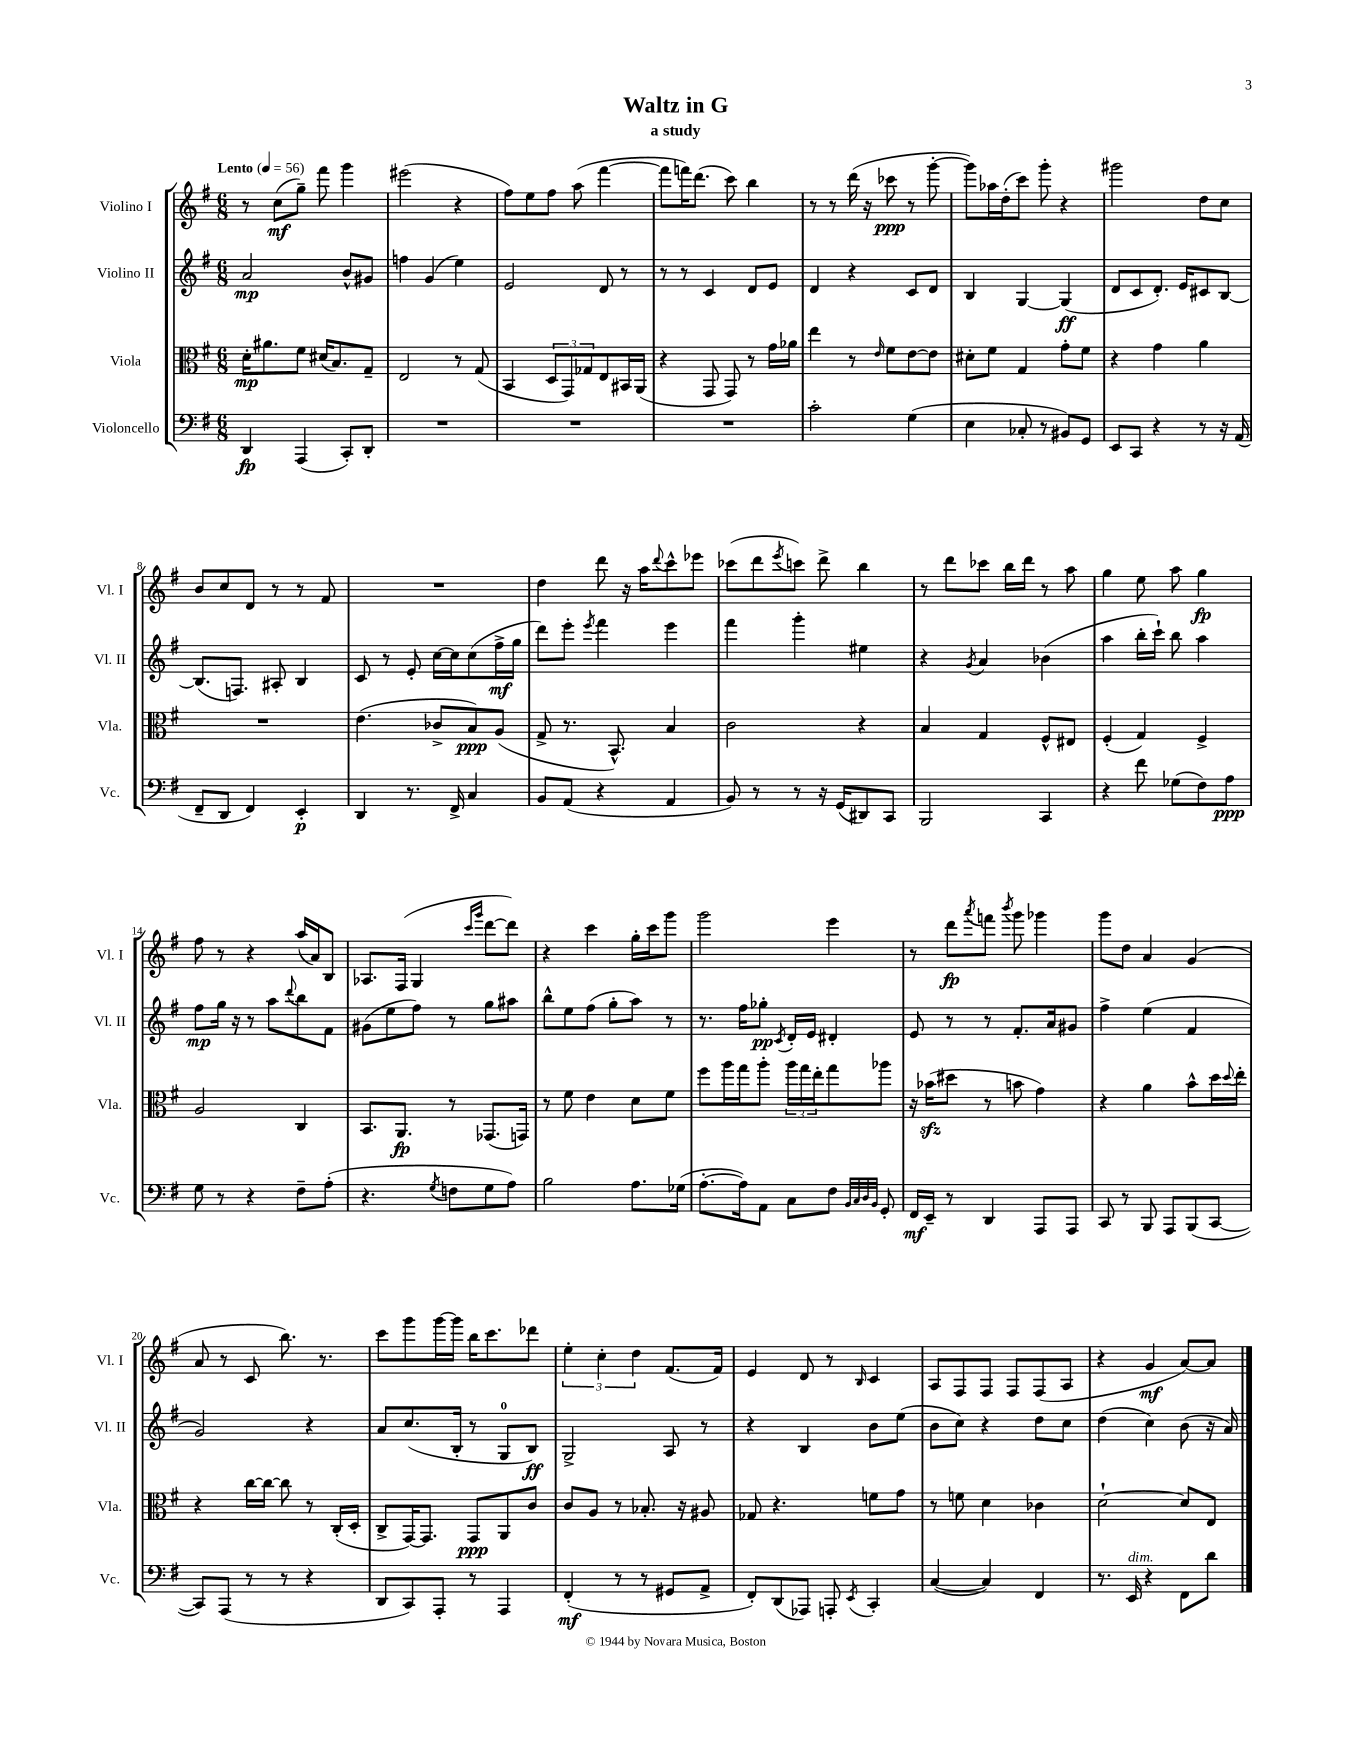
\header { title = "Waltz in G" subtitle = "a study" }
<<
\new StaffGroup <<
\new Staff = "s0" \with { instrumentName = "Violino I" shortInstrumentName = "Vl. I" } {
    \clef treble \key g \major \numericTimeSignature \time 6/8 \tempo "Lento" 4 = 56
    r8 c''8\mf( g''8--) fis'''8 g'''4 |
    eis'''2( r4 |
    fis''8) e''8 fis''8 a''8( fis'''4~ |
    fis'''8 f'''16) d'''8.( c'''8) b''4 |
    r8 r8 d'''16( r16 ces'''8\ppp r8 g'''8~-. |
    g'''8) aes''16 d''16-.( c'''8) g'''8-. r4 |
    gis'''2 d''8 c''8 |
    b'8 c''8 d'8 r8 r8 fis'8 |
    R2. |
    d''4 d'''8 r16 a''16 \appoggiatura { d'''8 } c'''8-^ ees'''8 |
    ces'''8( d'''8 \acciaccatura { e'''8 } c'''8) d'''8-> b''4 |
    r8 d'''8 ces'''8 b''16 d'''16 r8 a''8 |
    g''4 e''8 a''8 g''4\fp |
    fis''8 r8 r4 a''16( a'16) b8 |
    aes8. fis16( g4 \grace { c'''16 g'''16 } d'''8~ d'''8) |
    r4 c'''4 g''16-. c'''16 g'''8 |
    g'''2 e'''4 |
    r8 d'''8\fp \acciaccatura { a'''8 } f'''8 \acciaccatura { b'''8 } g'''8 ges'''4 |
    g'''8 d''8 a'4 g'4( |
    a'8 r8 c'8 b''8.) r8. |
    c'''8 g'''8 g'''16~ g'''16 b''16 c'''8. des'''8 |
    \tuplet 3/2 { e''4-. c''4-. d''4 } fis'8.( fis'16) |
    e'4 d'8 r8 \grace { b16 } c'4 |
    a8 fis8 fis8 fis8 fis8( a8 |
    r4 g'4\mf a'8~) a'8 \bar "|." |
}
\new Staff = "s1" \with { instrumentName = "Violino II" shortInstrumentName = "Vl. II" } {
    \clef treble \key g \major \numericTimeSignature \time 6/8
    a'2\mp b'8-^ gis'8 |
    f''4 g'4( e''4) |
    e'2 d'8 r8 |
    r8 r8 c'4 d'8 e'8 |
    d'4 r4 c'8 d'8 |
    b4 g4~ g4\ff( |
    d'8 c'8 d'8.-.) e'16 cis'8 b8~ |
    b8.( f8.) ais8-. b4 |
    c'8 r8 e'8-. c''16~ c''16 c''8( fis''16->\mf g''16 |
    d'''8) e'''8-. \acciaccatura { e'''8 } fis'''4 e'''4 |
    fis'''4 g'''4-. eis''4 |
    r4 \acciaccatura { g'8 } a'4 bes'4( |
    a''4 b''16-. c'''16-!) b''8 a''4 |
    fis''8\mp g''16 r16 r8 a''8 \appoggiatura { d'''8 } b''8 fis'8 |
    gis'8( e''8 fis''8) r8 g''8 ais''8 |
    b''8-^ e''8 fis''8( g''8-. a''8) r8 |
    r8. fis''16 ges''8-.\pp \acciaccatura { c'8 } d'16-. e'16 dis'4-. |
    e'8 r8 r8 fis'8.-. a'16 gis'8 |
    fis''4-> e''4( fis'4 |
    g'2) r4 |
    a'8 c''8.( b16-. r8 g8-0 b8\ff) |
    g2-> a8 r8 |
    r4 b4 b'8 e''8( |
    b'8 c''8) r4 d''8 c''8 |
    d''4( c''4) b'8( r16 a'16) \bar "|." |
}
\new Staff = "s2" \with { instrumentName = "Viola" shortInstrumentName = "Vla." } {
    \clef alto \key g \major \numericTimeSignature \time 6/8
    d'16-.\mp ais'8. fis'8 dis'16( b8.) g8-- |
    e2 r8 g8( |
    b,4 \tuplet 3/2 { d8 g,8) ges8 } e8 bis,16 a,16( |
    r4 g,8 g,8) r8 g'16 aes'16 |
    e''4 r8 \grace { e'16 } fis'8 e'8~ e'8 |
    dis'8-. fis'8 g4 g'8-. fis'8 |
    r4 g'4 a'4 |
    R2. |
    e'4.( ces'8-> b8\ppp) a8( |
    g8-> r8. b,8.-^) b4 |
    c'2 r4 |
    b4 g4 fis8-^ eis8 |
    fis4-.( g4) fis4-> |
    a2 c4 |
    b,8. a,8.\fp r8 ges,8.( g,16) |
    r8 fis'8 e'4 d'8 fis'8 |
    fis''8 a''16 g''16 a''8-. \tuplet 3/2 { a''16 g''16 e''16-. } g''8 aes''8 |
    r16 bes'16\sfz( dis''8 r8 b'8 g'4) |
    r4 a'4 b'8-^ d''16 \appoggiatura { d''8 } e''16-. |
    r4 c''16~ c''16~ c''8 r8 c16-.( d16-. |
    c8-> g,16~) g,8. g,8\ppp a,8 c'8 |
    c'8 a8 r8 bes8.-. r16 ais8 |
    ges8 r4. f'8 g'8 |
    r8 f'8 d'4 ces'4 |
    d'2~-! d'8 e8 \bar "|." |
}
\new Staff = "s3" \with { instrumentName = "Violoncello" shortInstrumentName = "Vc." } {
    \clef bass \key g \major \numericTimeSignature \time 6/8
    d,4\fp a,,4( c,8-.) d,8-. |
    R2. |
    R2. |
    R2. |
    c'2-. g4( |
    e4 ces8-. r8 bis,8) g,8 |
    e,8 c,8 r4 r8 r16 a,16( |
    fis,8-- d,8 fis,4) e,4-.\p |
    d,4 r8. fis,16-> c4 |
    b,8 a,8( r4 a,4 |
    b,8) r8 r8 r16 g,16( dis,8) c,8 |
    b,,2 c,4 |
    r4 fis'8 ges8( fis8) a8\ppp |
    g8 r8 r4 fis8-- a8-.( |
    r4. \acciaccatura { g8 } f8 g8 a8) |
    b2 a8. ges16( |
    a8.~-. a16) a,8 c8 fis8 \grace { b,32 c32 d32 b,32 } g,8-. |
    fis,16\mf e,16-- r8 d,4 a,,8 a,,8 |
    c,8 r8 b,,8 a,,8 b,,8( c,8~ |
    c,8) a,,8( r8 r8 r4 |
    d,8 c,8) a,,8-. r8 a,,4 |
    fis,4-.\mf( r8 r8 gis,8 a,8-> |
    fis,8-.) d,8( aes,,8) a,,8-. \acciaccatura { e,8 } c,4-. |
    c4~( c4) fis,4 |
    r8. e,16^\markup { \italic "dim." } r4 fis,8 d'8 \bar "|." |
}
>>
>>
